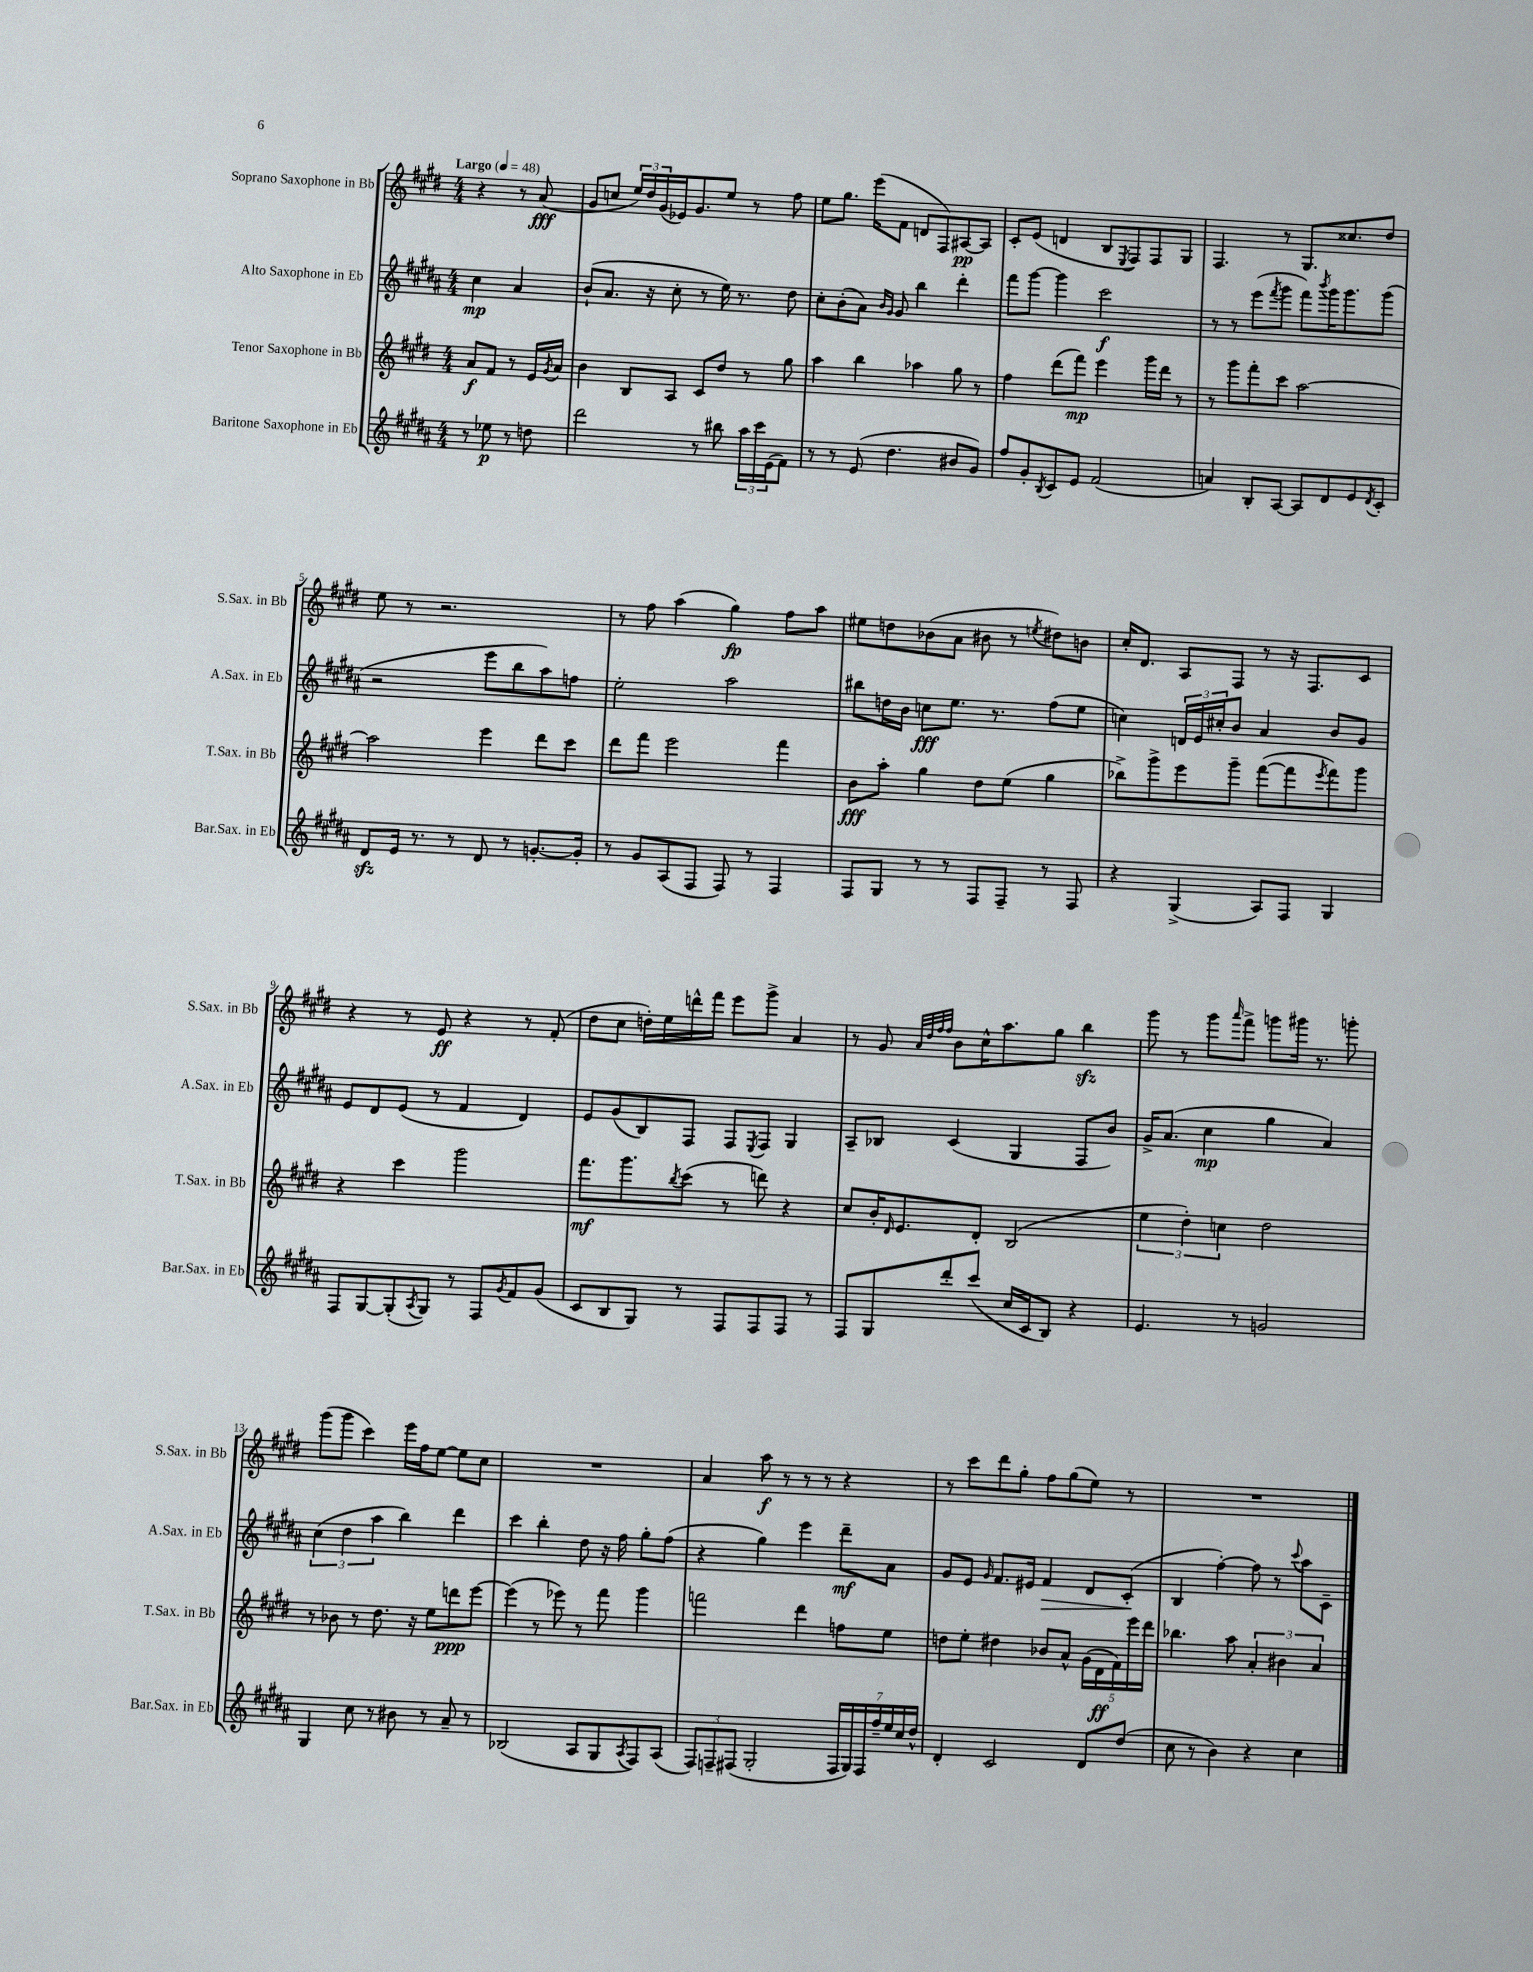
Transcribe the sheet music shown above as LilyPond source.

<<
\new StaffGroup <<
\new Staff = "s0" \with { instrumentName = "Soprano Saxophone in Bb" shortInstrumentName = "S.Sax. in Bb" } {
    \clef treble \key e \major \numericTimeSignature \time 4/4 \partial 2 \tempo "Largo" 4 = 48
    r4 r8 a'8\fff( |
    gis'8 c''8 \tuplet 3/2 { e''16) dis''16 gis'16( } ees'16) gis'8. e''8 r8 fis''8 |
    e''8 gis''8. e'''16( fis'8 d'8 fis8) ais8~\pp ais8 |
    cis'8-. e'8( d'4 b8 \acciaccatura { e8 } fis8) fis8 gis8 |
    fis4. r8 gis8. cisis''8. dis''8 |
    e''8 r8 r2. |
    r8 fis''8 a''4( gis''4\fp) fis''8 a''8 |
    eis''8 d''8 bes'8( a'8 bis'8 r8 \acciaccatura { e''8 } dis''8) b'8 |
    cis''16-. dis'8. a8 fis8 r8 r16 fis8. cis'8 |
    r4 r8 e'8\ff r4 r8 fis'8-.( |
    dis''8 cis''8 d''16-.) e''16 d'''16-^ fis'''16 e'''8 gis'''8-> a'4 |
    r8 gis'8 \grace { a'32 dis''32 fis''32 fis''32 } b'8 cis''16-^ a''8. gis''8 b''4\sfz |
    gis'''8 r8 gis'''8 \grace { a'''16 } fis'''8-> g'''8 gis'''16 r8. g'''8-. |
    gis'''8( gis'''8 cis'''4) e'''16 fis''16 e''8~ e''8 cis''8 |
    R1 |
    a'4 a''8\f r8 r8 r8 r4 |
    r8 cis'''8 dis'''8 gis''8-. fis''8 gis''8( e''8) r8 |
    R1 \bar "|." |
}
\new Staff = "s1" \with { instrumentName = "Alto Saxophone in Eb" shortInstrumentName = "A.Sax. in Eb" } {
    \clef treble \key b \major \numericTimeSignature \time 4/4 \partial 2
    cis''4\mp ais'4 |
    b'8-!( ais'8. r16 cis''8-. r8 e''16) r8. dis''8 |
    cis''8-. b'8-.( ais'8) \grace { b'16 gis'16 } gis'8 b''4 dis'''4-. |
    fis'''8 gis'''8~ gis'''4 cis'''2\f |
    r8 r8 e'''8( \acciaccatura { fis'''8 } gis'''8 fis'''8) \acciaccatura { b'''8 } gis'''16 gis'''8. gis'''8( |
    r2 e'''8 b''8 ais''8) f''8 |
    e''2-. ais''2 |
    bis''8 d''16 b'16 c''8\fff e''8. r8. fis''8( e''8 |
    c''4) \tuplet 3/2 { d'16 e'16 cis''16-. } b'8 ais'4 b'8 gis'8 |
    e'8 dis'8 e'8( r8 fis'4 dis'4) |
    e'8 gis'8( b8) fis8 fis8 \acciaccatura { e8 } fis8 gis4 |
    ais8-- bes8 cis'4( gis4 fis8 b'8) |
    gis'16-> ais'8.( cis''4\mp gis''4 ais'4) |
    \tuplet 3/2 { cis''4( dis''4 ais''4 } b''4) dis'''4 |
    cis'''4 b''4-. dis''8 r16 fis''16 gis''8-. fis''8( |
    r4 gis''4) e'''4 dis'''8--\mf ais'8 |
    gis'8 e'8 \grace { gis'16 } fis'8. eis'16 fis'4\> dis'8 cis'8-.\!( |
    b4 fis''4~-.) fis''8 r8 \appoggiatura { cis'''8 } ais''8 cis'8-- \bar "|." |
}
\new Staff = "s2" \with { instrumentName = "Tenor Saxophone in Bb" shortInstrumentName = "T.Sax. in Bb" } {
    \clef treble \key e \major \numericTimeSignature \time 4/4 \partial 2
    a'8\f fis'8 r8 e'16 \acciaccatura { gis'8 } a'16 |
    b'4 b8 a8 cis'8 dis''8 r8 gis''8 |
    a''4 b''4 aes''4 gis''8 r8 |
    fis''4 dis'''8( fis'''8\mp) e'''4 gis'''16 dis'''16 r8 |
    r8 gis'''8 fis'''8-. cis'''8 a''2~ |
    a''2 e'''4 dis'''8 cis'''8 |
    dis'''8 fis'''8 e'''2 fis'''4 |
    b'8\fff a''8-. gis''4 dis''8 e''8( gis''4 |
    bes''8->) gis'''8-> e'''8 gis'''8-- fis'''8~( fis'''8 \acciaccatura { e'''8 } fis'''8) gis'''8 |
    r4 cis'''4 gis'''2 |
    fis'''8.\mf gis'''8. \acciaccatura { b''8 } cis'''8( r8 d'''8) r4 |
    cis''8 b'16-. \grace { dis'16 } e'8. dis'8-. b2( |
    \tuplet 3/2 { e''4 dis''4-.) c''4 } dis''2 |
    r8 bes'8 r8 dis''8. r16 e''8 d'''8\ppp e'''8~ |
    e'''4( r8 ees'''8) r8 fis'''8 gis'''4 |
    f'''2 dis'''4 f''8 e''8 |
    d''8 e''8-. dis''4 bes'8 a'8-^ \tuplet 5/4 { gis'16( dis'16\ff fis'16) e'''16 dis'''16 } |
    bes''4. a''8 \tuplet 3/2 { a'4-. bis'4 a'4 } \bar "|." |
}
\new Staff = "s3" \with { instrumentName = "Baritone Saxophone in Eb" shortInstrumentName = "Bar.Sax. in Eb" } {
    \clef treble \key b \major \numericTimeSignature \time 4/4 \partial 2
    r8 ees''8\p r8 d''8 |
    dis'''2 r8 bis''8 \tuplet 3/2 { ais''16 cis'''16 e'16( } fis'8) |
    r8 r8 e'8( dis''4. bis'8 gis'8) |
    fis''8 gis'8-. \acciaccatura { b8 } cis'8 e'8 fis'2( |
    a'4) b8-. ais8~ ais8 dis'8 e'8 \acciaccatura { dis'8 } cis'8-. |
    dis'8\sfz e'16 r8. r8 dis'8 r8 g'8.~-. g'16-. |
    r8 gis'8 ais8( fis8 fis8) r8 fis4 |
    fis8 gis8 r8 r8 fis8 fis8-- r8 fis8 |
    r4 gis4->( ais8) fis8 gis4 |
    fis8 gis8~ gis8-.( \acciaccatura { ais8 } gis8) r8 fis8 \acciaccatura { gis'8 } fis'8 gis'8( |
    cis'8 b8 gis8) r8 fis8 fis8 fis8 r8 |
    fis8 gis8 dis'''8-. cis'''8( cis''16 cis'16 b8) r4 |
    e'4. r8 g'2 |
    gis4 cis''8 r8 bis'8 r8 ais'8-- r8 |
    bes2( ais8 gis8 \acciaccatura { ais8 } fis8) ais8( |
    \tuplet 3/2 { fis8) f8-- fis8( } gis2-. \tuplet 7/4 { fis16 gis16) fis16 fis''16-- e''16 cis''16 dis''16-^ } |
    dis'4-. cis'2 dis'8 dis''8( |
    cis''8 r8 b'4) r4 cis''4 \bar "|." |
}
>>
>>
